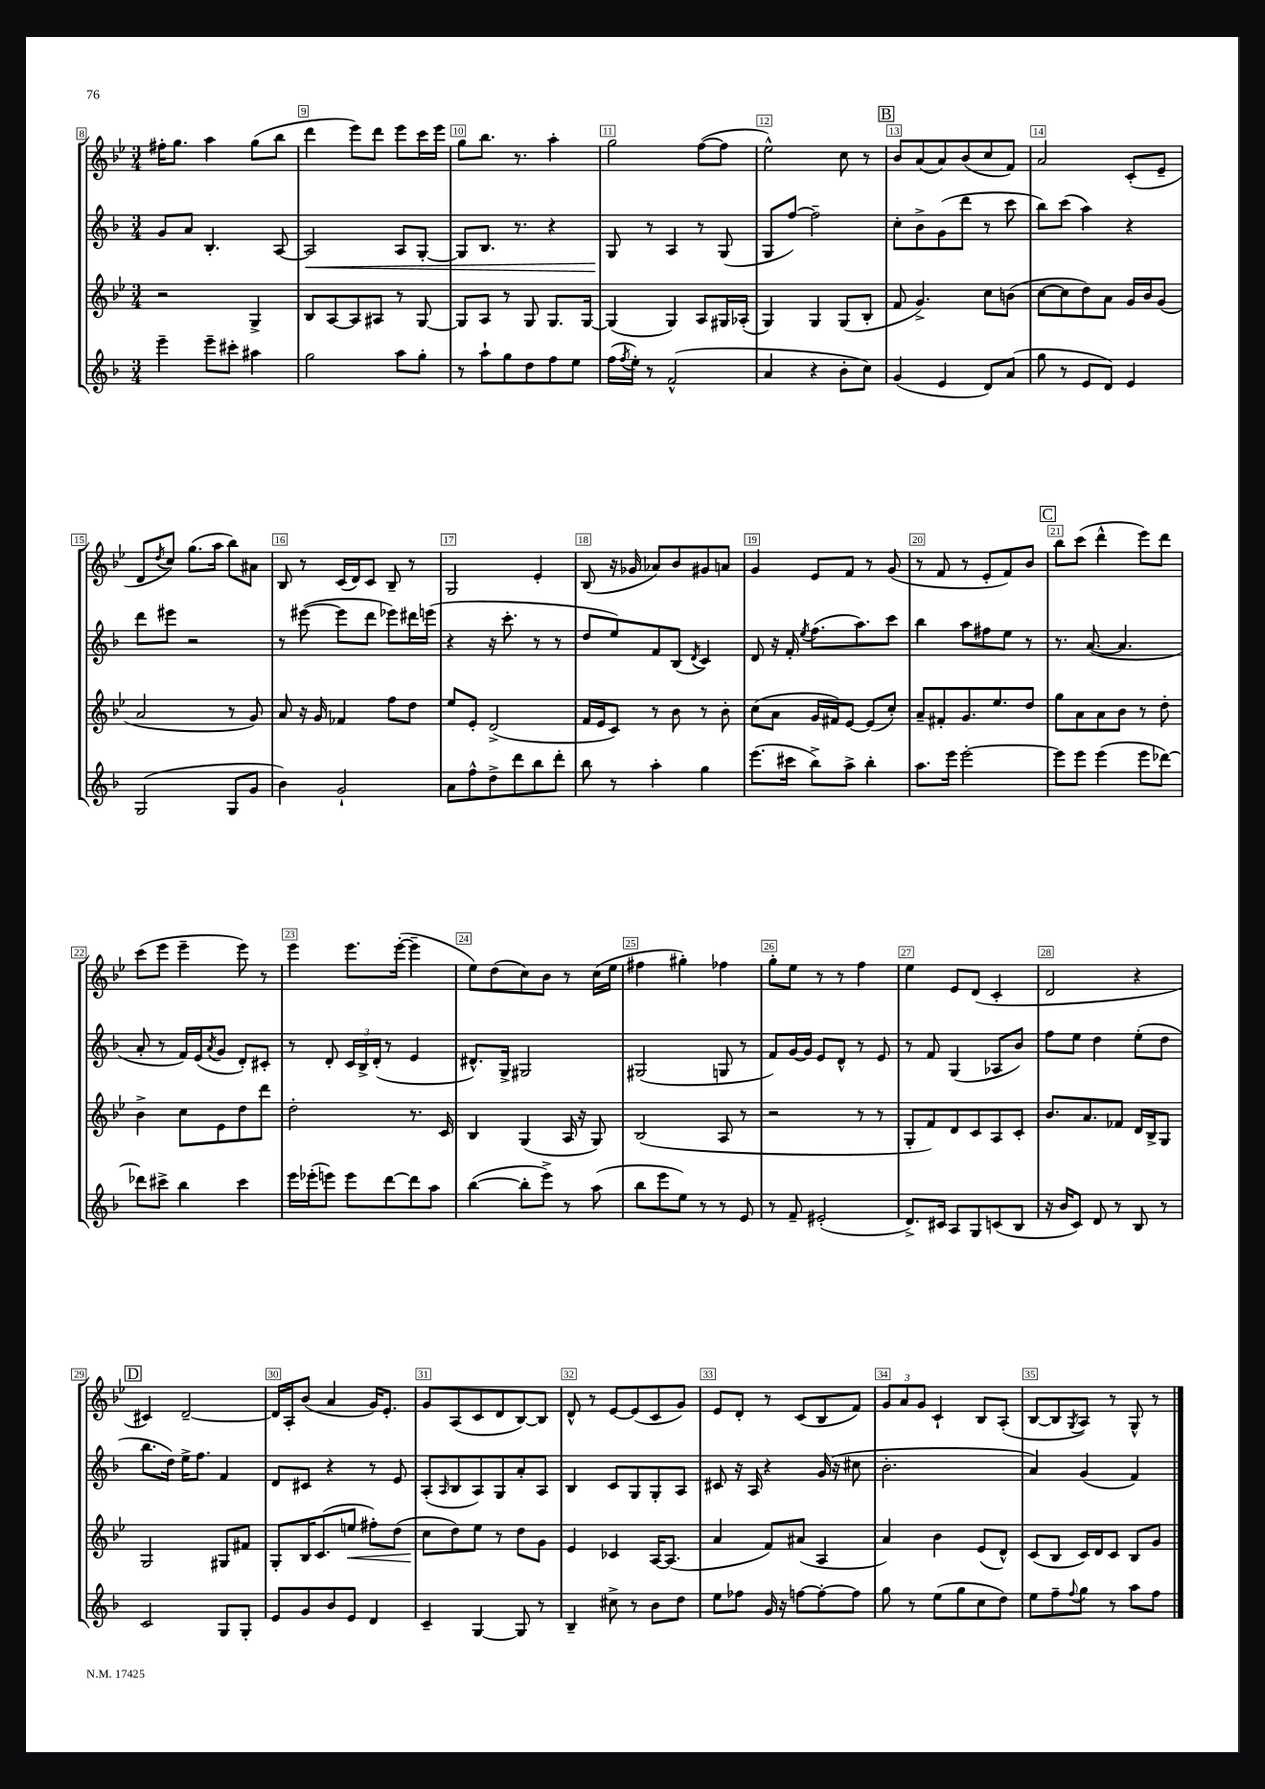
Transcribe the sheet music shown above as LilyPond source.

<<
\new StaffGroup <<
\new Staff = "s0" {
    \clef treble \key bes \major \numericTimeSignature \time 3/4
    fis''16-. g''8. a''4 g''8( bes''8 |
    d'''4 ees'''8) d'''8 ees'''8 c'''16 ees'''16 |
    g''8 bes''8. r8. a''4-. |
    g''2 f''8~( f''8 |
    ees''2-^) c''8 r8 |
    \mark \markup { \box "B" } bes'8 a'8( a'8) bes'8( c''8 f'8) |
    a'2 c'8-.( ees'8-- |
    d'8 \acciaccatura { d''8 } c''8) g''8.( a''16 bes''8) ais'8 |
    bes8 r8 c'16( d'16) c'8 bes8-- r8 |
    g2 ees'4-. |
    bes8( r16 ges'16 aes'8) bes'8 gis'8 a'8 |
    g'4 ees'8 f'8 r8 g'8( |
    r8 f'8 r8 ees'8-. f'8) bes'8 |
    \mark \markup { \box "C" } bes''8 c'''8( d'''4-^ ees'''8) d'''8 |
    c'''8( ees'''8 ees'''4-- ees'''8) r8 |
    ees'''4 ees'''8. ees'''16~-.( ees'''4-- |
    ees''8) d''8( c''8) bes'8 r8 c''16( ees''16 |
    fis''4 gis''4-.) fes''4 |
    g''8-. ees''8 r8 r8 f''4 |
    ees''4 ees'8 d'8( c'4-. |
    d'2 r4 |
    \mark \markup { \box "D" } cis'4) d'2~-- |
    d'16 a16-. bes'8( a'4 g'16) ees'8.-. |
    g'8 a8( c'8 d'8 bes8~) bes8 |
    d'8-^ r8 ees'8~ ees'8( c'8 g'8) |
    ees'8 d'8-. r8 c'8( bes8 f'8) |
    \tuplet 3/2 { g'8 a'8 g'8 } c'4-! bes8 a8-.( |
    bes8~ bes8 \acciaccatura { g8 } a8) r8 g8-^ r8 \bar "|." |
}
\new Staff = "s1" {
    \clef treble \key f \major \numericTimeSignature \time 3/4
    g'8 a'8 bes4.-. a8~ |
    a2\< a8 g8~-. |
    g8 bes8. r8. r4 |
    g8\! r8 a4 r8 g8( |
    g8 f''8~) f''2-- |
    \mark \markup { \box "B" } c''8-. bes'8-> g'8( d'''8 r8 c'''8 |
    bes''8) c'''8( a''4) r4 |
    d'''8 eis'''8 r2 |
    r8 eis'''8~( eis'''8 d'''8 ees'''8) dis'''16 e'''16( |
    r4 r16 c'''8.-. r8 r8 |
    d''8 e''8) f'8 bes8( \acciaccatura { d'8 } c'4) |
    d'8 r16 f'16-. \acciaccatura { e''8 } f''8.( a''8.) c'''8 |
    bes''4 a''8 fis''8 e''8 r8 |
    \mark \markup { \box "C" } r8. a'8.~( a'4. |
    a'8-. r8 f'16) e'16( \acciaccatura { a'8 } g'8 d'8-.) cis'8-. |
    r8 d'8-. \tuplet 3/2 { c'16 bes16-> d'16-.( } r8 e'4 |
    dis'8.-^) g16-> gis2 |
    gis2( g8 r8 |
    f'8) g'16~ g'16 e'8 d'8-^ r8 e'8 |
    r8 f'8 g4( aes8 bes'8) |
    f''8 e''8 d''4 e''8-.( d''8 |
    \mark \markup { \box "D" } bes''8. d''16) e''16-> f''8. f'4 |
    d'8 cis'8 r4 r8 e'8 |
    a8-.( \grace { a16 } bes8 a8) g8 a'8-. a8 |
    bes4 c'8 g8 g8-. a8 |
    cis'8 r16 a16 r4 g'16( r16 cis''8 |
    bes'2.-. |
    a'4) g'4( f'4) \bar "|." |
}
\new Staff = "s2" {
    \clef treble \key bes \major \numericTimeSignature \time 3/4
    r2 g4-> |
    bes8 a8~ a8 ais8 r8 g8~ |
    g8 a8 r8 g8 g8. g16~ |
    g4( g4) a8 gis16 aes16-.( |
    g4) g4 g8( bes8-. |
    \mark \markup { \box "B" } f'8 g'4.->) c''8 b'8( |
    c''8~ c''8 d''8) a'8 g'16 bes'16 g'8( |
    a'2 r8 g'8) |
    a'8 r16 g'16 fes'4 f''8 d''8 |
    ees''8 ees'8-. d'2->( |
    f'16 ees'16 c'8) r8 bes'8 r8 bes'8-. |
    c''8( a'8 g'16 fis'16) ees'8~ ees'8( c''8-.) |
    a'8-- fis'8-. g'8. ees''8. d''8 |
    \mark \markup { \box "C" } g''8 a'8 a'8 bes'8 r8 d''8-. |
    bes'4-> c''8 ees'8 d''8 d'''8 |
    d''2-. r8. c'16 |
    bes4 g4( a16 r16 g8) |
    bes2( a8 r8 |
    r2 r8 r8 |
    g8-. f'8) d'8 c'8 a8 c'8-. |
    bes'8. a'8. fes'8 d'16 bes16-> g8 |
    \mark \markup { \box "D" } g2 gis8 fis'8 |
    g8-. bes16 c'8.( e''8\< fis''8-.) d''8( |
    c''8\! d''8) ees''8 r8 d''8 g'8 |
    ees'4 ces'4 a16~ a8.( |
    a'4 f'8) ais'8( a4 |
    a'4) bes'4 ees'8( d'8-^) |
    c'8( bes8 c'16) d'16 c'8 bes8 g'8 \bar "|." |
}
\new Staff = "s3" {
    \clef treble \key f \major \numericTimeSignature \time 3/4
    e'''4-- e'''8-- cis'''8-. ais''4 |
    g''2 a''8 g''8-. |
    r8 a''8-! g''8 d''8 f''8 e''8 |
    f''16( \acciaccatura { f''8 } e''16-.) r8 f'2-^( |
    a'4 r4 bes'8-. c''8) |
    \mark \markup { \box "B" } g'4( e'4 d'8) a'8( |
    g''8 r8 e'8 d'8) e'4 |
    g2( g8 g'8 |
    bes'4) g'2-! |
    a'8 f''8-^ d''8-> d'''8 bes''8 d'''8-. |
    bes''8 r8 a''4-. g''4 |
    e'''8.( cis'''16 bes''8->) a''8-> bes''4-. |
    a''8. e'''16 e'''2~-. |
    \mark \markup { \box "C" } e'''8 e'''8 e'''4( e'''8 des'''8~) |
    des'''8 cis'''8-> bes''4 cis'''4 |
    e'''16 ees'''16-.( e'''8) e'''8 d'''8~ d'''8 a''8 |
    bes''4~( bes''8-. e'''8->) r8 a''8( |
    bes''8 e'''8 e''8) r8 r8 e'8 |
    r8 f'8-- eis'2-.( |
    d'8.->) cis'16 a8 g8 c'8( bes8 |
    r16 bes'16 c'8) d'8 r8 bes8 r8 |
    \mark \markup { \box "D" } c'2 g8 g8-. |
    e'8 g'8 bes'8 e'8 d'4 |
    c'4-- g4~ g8 r8 |
    bes4-- cis''8-> r8 bes'8 d''8 |
    e''8 fes''8 g'16 r16 f''8~ f''8~-. f''8 |
    g''8 r8 e''8( g''8 c''8 d''8) |
    e''8 f''8-- \appoggiatura { f''8 } g''8 r8 a''8 f''8 \bar "|." |
}
>>
>>
\layout { \context { \Score currentBarNumber = #8 \override BarNumber.break-visibility = ##(#f #t #t) barNumberVisibility = #all-bar-numbers-visible \override BarNumber.stencil = #(make-stencil-boxer 0.1 0.3 ly:text-interface::print) } }
